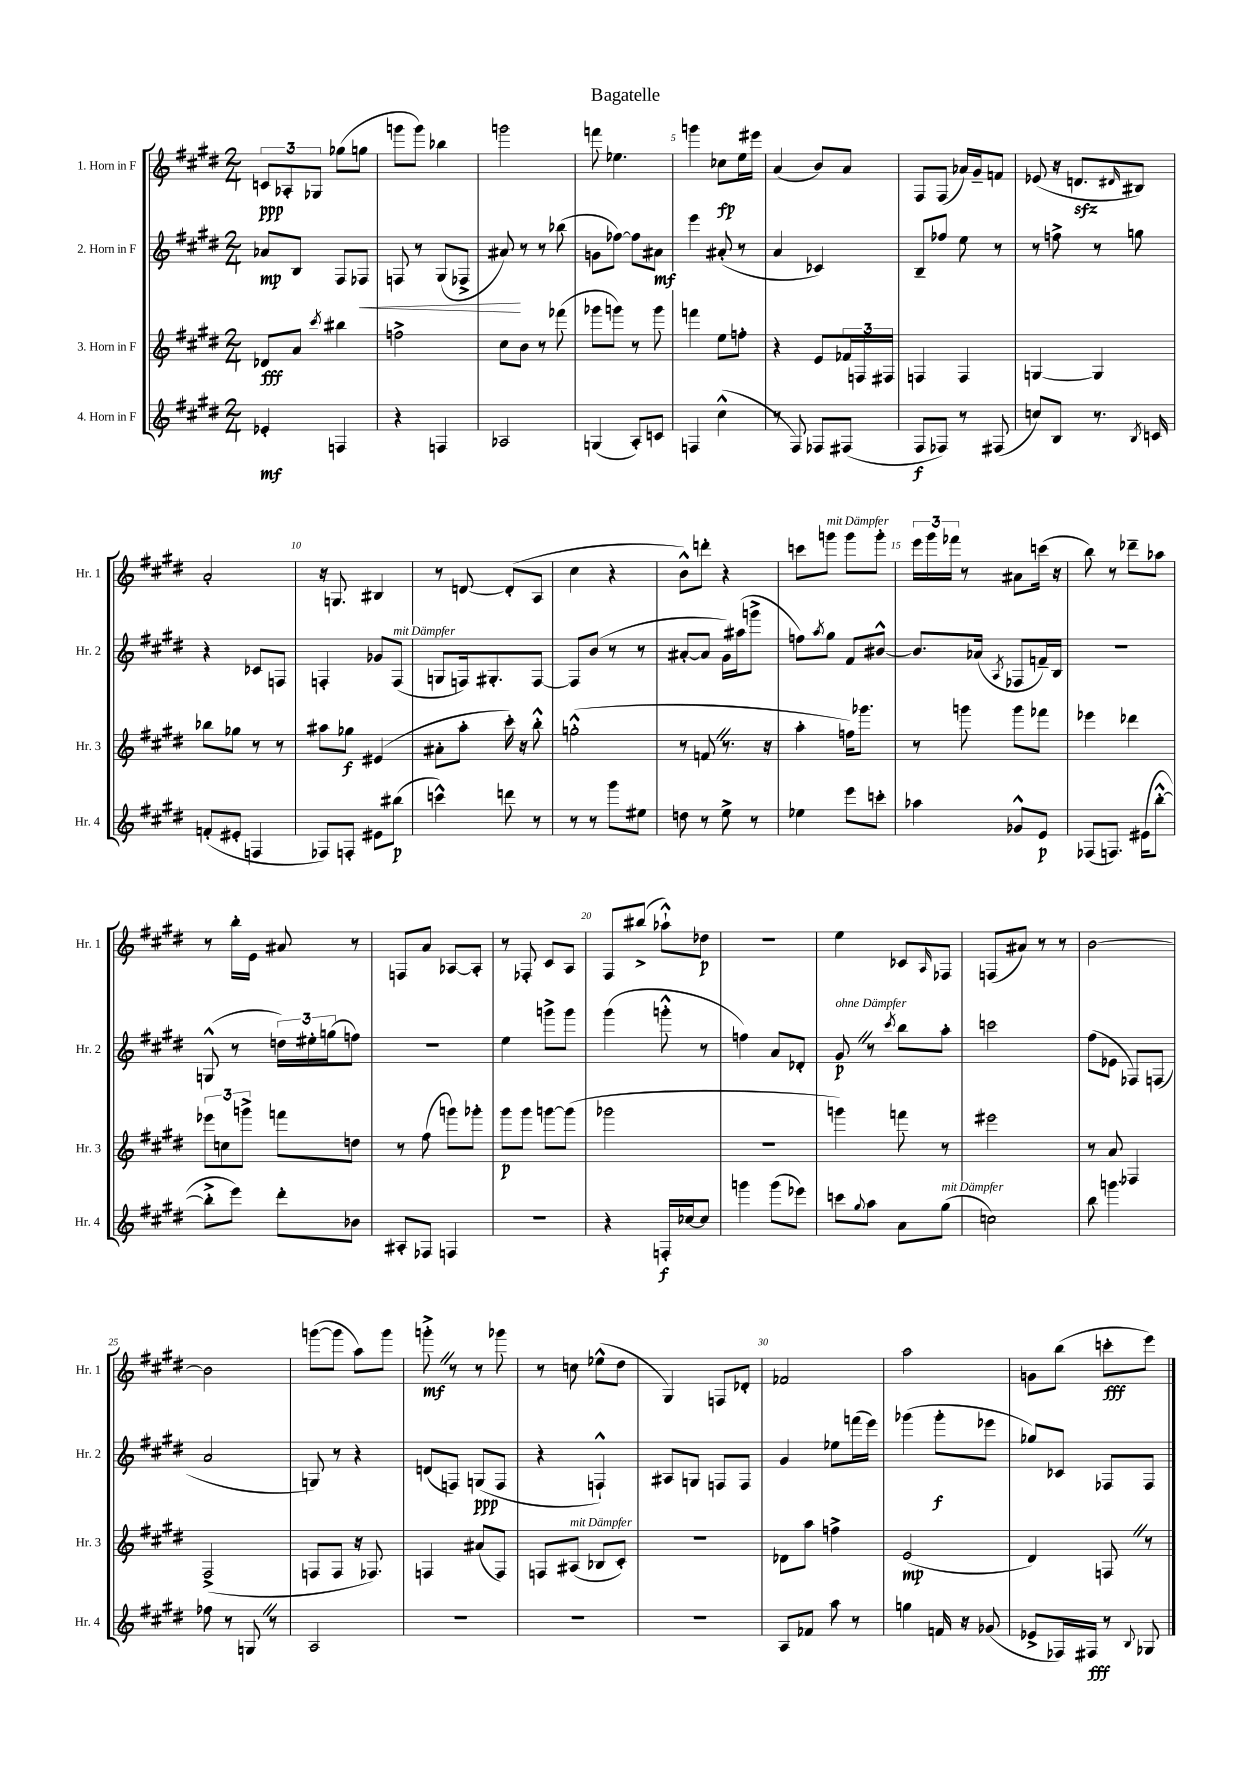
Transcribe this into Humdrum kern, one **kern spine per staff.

**kern	**dynam	**kern	**dynam	**kern	**dynam	**kern	**dynam
*part4	*part4	*part3	*part3	*part2	*part2	*part1	*part1
*staff4	*staff4	*staff3	*staff3	*staff2	*staff2	*staff1	*staff1
*I"4. Horn in F	*	*I"3. Horn in F	*	*I"2. Horn in F	*	*I"1. Horn in F	*
*I'Hr. 4	*	*I'Hr. 3	*	*I'Hr. 2	*	*I'Hr. 1	*
*clefG2	*	*clefG2	*	*clefG2	*	*clefG2	*
*k[f#c#g#d#]	*	*k[f#c#g#d#]	*	*k[f#c#g#d#]	*	*k[f#c#g#d#]	*
*M2/4	*	*M2/4	*	*M2/4	*	*M2/4	*
=1	=1	=1	=1	=1	=1	=1	=1
4e-X'/	mf	8d-X/L	fff	8a-X/L	mp	12cn/L	ppp
.	.	.	.	.	.	12A-X'/	.
.	.	8a/J	.	8B/J	.	.	.
.	.	.	.	.	.	12G-X/J	.
.	.	8qccc#/	.	.	.	.	.
4Fn/	.	4bb#X\	.	8F#/L	.	(8gg-X\L	.
!	!	!	!	!	!LO:HP:b	!	!
.	.	.	.	8F-X/J	<	8ggn\J	.
=2	=2	=2	=2	=2	=2	=2	=2
4r	.	2ffn^\	.	8Fn/	.	8gggn\L	.
.	.	.	.	8r	.	8ggg\J)	.
4Fn/	.	.	.	(8G#/L	.	4bb-X\	.
.	.	.	.	8F-X^/J	.	.	.
=3	=3	=3	=3	=3	=3	=3	=3
2A-X/	.	8cc#\L	.	8a#X/)	.	2gggn\	.
.	.	8b\J	.	8r	[	.	.
.	.	8r	.	8r	.	.	.
.	.	(8fff-X\	.	(8bb-X\	.	.	.
=4	=4	=4	=4	=4	=4	=4	=4
(4Gn/	.	8ggg-X\L	.	8gn\L	.	8fffn\	.
.	.	8gggn\J)	.	[8ff-X\J)	.	4.ee-X\	.
8A'/L)	.	8r	.	8ff-\L]	.	.	.
8cn/J	.	8ggg\	.	8a#X\J	mf	.	.
=5	=5	=5	=5	=5	=5	=5	=5
4Fn/	.	4fffn\	.	4eee\	.	4gggn\	.
(4cc#^^\	.	8ee\L	.	(8a#X'/	.	8cc-X\L	fp
.	.	8ffn'\J	.	8r	.	16ee\L	.
.	.	.	.	.	.	16eee#X\JJ	.
=6	=6	=6	=6	=6	=6	=6	=6
8r	.	4r	.	4a/	.	(4a/	.
8F#/)	.	.	.	.	.	.	.
8F-X/L	.	8e/L	.	4c-X/)	.	8b/L)	.
(8F#X/J	.	24f-X/L	.	.	.	8a/J	.
.	.	24Fn/	.	.	.	.	.
.	.	24F#X/JJ	.	.	.	.	.
=7	=7	=7	=7	=7	=7	=7	=7
8F#/L	f	4Fn/	.	8B~/L	.	8F#/L	.
8F-X/J)	.	.	.	8ff-X/J	.	(8F#/J	.
8r	.	4F/	.	8ee\	.	16a-X/LL)	.
.	.	.	.	.	.	16g#~/J	.
(8F#X/	.	.	.	8r	.	8fn/J	.
=8	=8	=8	=8	=8	=8	=8	=8
8ccn/L)	.	[4Gn/	.	8r	.	(8e-X/	.
8B/J	.	.	.	8ffn^\	.	16r	.
.	.	.	.	.	.	8.dnzz/L	.
8.r	.	4G/]	.	8r	.	.	.
.	.	.	.	.	.	16qqd#X/	.
.	.	.	.	8ggn\	.	8B#X/J)	.
8qB/	.	.	.	.	.	.	.
16cn/	.	.	.	.	.	.	.
!!LO:LB:g=z
=9	=9	=9	=9	=9	=9	=9	=9
(8fn'/L	.	8bb-X\L	.	4r	.	2a'/	.
8e#X'/J	.	8gg-X\J	.	.	.	.	.
4Fn/	.	8r	.	8c-X/L	.	.	.
.	.	8r	.	8Fn/J	.	.	.
=10	=10	=10	=10	=10	=10	=10	=10
8F-X/L)	.	8aa#X\L	.	4Fn'/	.	16r	.
.	.	.	.	.	.	8.Gn/	.
8Fn'/J	.	8gg-X\J	f	.	.	.	.
8e#X\L	.	(4e#X/	.	8g-X/L	.	4B#X/	.
!	!	!	!	!LO:TX:a:i:t=mit Dämpfer	!	!	!
(8bb#X\J	p	.	.	(8F/J	.	.	.
=11	=11	=11	=11	=11	=11	=11	=11
4cccn^^\)	.	8a#X'\L	.	8Gn/L	.	8r	.
.	.	8aa'\J	.	16Fn/k)	.	[8dn/	.
.	.	.	.	8.G#X'/	.	.	.
8dddn\	.	16ccc#'\)	.	.	.	(8d'/L]	.
.	.	16r	.	.	.	.	.
8r	.	8bb'^^\	.	[8F/J	.	8A/J	.
=12	=12	=12	=12	=12	=12	=12	=12
8r	.	(2ggn'^^\	.	8F/L]	.	4cc#\	.
8r	.	.	.	(8b/J	.	.	.
8ggg#\L	.	.	.	8r	.	4r	.
8ee#X\J	.	.	.	8r	.	.	.
=13	=13	=13	=13	=13	=13	=13	=13
8ddn\	.	8r	.	[8a#X'/L	.	8b^^\L)	.
8r	.	8fnZ/	.	8a#/J]	.	8dddn'\J	.
8ee^\	.	8.r	.	16g#\LL)	.	4r	.
.	.	.	.	(16aa#X\J	.	.	.
8r	.	.	.	8gggn^\J	.	.	.
.	.	16r	.	.	.	.	.
=14	=14	=14	=14	=14	=14	=14	=14
4ee-X\	.	4aa'\	.	8ffn\L)	.	8cccn\L	.
.	.	.	.	8qaa/	.	.	.
!	!	!	!	!	!	!LO:TX:a:i:t=mit Dämpfer	!
.	.	.	.	8gg#\J	.	8gggn\J	.
8eee\L	.	16ffn\KL)	.	8f#/L	.	8ggg\L	.
.	.	8.ggg-X\J	.	.	.	.	.
8cccn'\J	.	.	.	[8b#X^^/J	.	8ggg'\J	.
=15	=15	=15	=15	=15	=15	=15	=15
4aa-X\	.	8r	.	8.b#/L]	.	24eee\LL	.
.	.	.	.	.	.	24ggg#\	.
.	.	.	.	.	.	24fff-X\JJ	.
.	.	8gggn\	.	.	.	8r	.
.	.	.	.	(16a-X/Jk	.	.	.
.	.	.	.	8qA/	.	.	.
8g-X^^/L	.	8ggg\L	.	8F-X/L	.	8a#X\L	.
8e/J	p	8fff-X\J	.	16fn~/L)	.	(16cccn\Jk	.
.	.	.	.	16B/JJ	.	16r	.
=16	=16	=16	=16	=16	=16	=16	=16
(8F-X/L	.	4eee-X\	.	2r	.	8bb\)	.
8.Fn/J)	.	.	.	.	.	8r	.
.	.	4ddd-X\	.	.	.	8ddd-X~\L	.
(16e#X\KL	.	.	.	.	.	.	.
[8bb'^^\J	.	.	.	.	.	8aa-X\J	.
!!LO:LB:g=z
=17	=17	=17	=17	=17	=17	=17	=17
8bb'^\L]	.	12eee-X\L	.	(8Gn^^/	.	8r	.
.	.	12ccn\	.	.	.	.	.
8eee\J)	.	.	.	8r	.	16bb'\LL	.
.	.	12gggn^\J	.	.	.	.	.
.	.	.	.	.	.	16e\JJ	.
8ddd#'\L	.	8fffn\L	.	24ddn\LL)	.	8a#X/	.
.	.	.	.	24ee#X'\	.	.	.
.	.	.	.	(24ggn\J	.	.	.
8b-X\J	.	8ddn\J	.	8ffn\J)	.	8r	.
=18	=18	=18	=18	=18	=18	=18	=18
8A#X'/L	.	8r	.	2r	.	8Fn/L	.
8F-X/J	.	(8ff#\	.	.	.	8a/J	.
4Fn/	.	8gggn\L)	.	.	.	[8A-X/L	.
.	.	8ggg-X'\J	.	.	.	8A-'/J]	.
=19	=19	=19	=19	=19	=19	=19	=19
2r	.	8ggg#\L	p	4ee\	.	8r	.
.	.	8ggg#\J	.	.	.	8F-X'/	.
.	.	[8gggn\L	.	8gggn^\L	.	8c#/L	.
.	.	(8ggg\J]	.	8ggg\J	.	8A/J	.
=20	=20	=20	=20	=20	=20	=20	=20
4r	.	2ggg-X\	.	(4ggg#\	.	8F#/L	.
.	.	.	.	.	.	(8bb#X^/J	.
16Fn'/LL	f	.	.	8gggn'^^\	.	8aa-X`^^\L)	.
[16cc-X/J	.	.	.	.	.	.	.
8cc-/J]	.	.	.	8r	.	8dd-X\J	p
=21	=21	=21	=21	=21	=21	=21	=21
4gggn\	.	2r	.	4ffn\)	.	2r	.
(8ggg\L	.	.	.	8a/L	.	.	.
8eee-X\J)	.	.	.	8d-X'/J	.	.	.
=22	=22	=22	=22	=22	=22	=22	=22
!	!	!	!	!LO:TX:a:i:t=ohne Dämpfer	!	!	!
8cccn\L	.	4gggn\)	.	8g#Z/	p	4ee\	.
8qqgg#/	.	.	.	.	.	.	.
8aa\J	.	.	.	8r	.	.	.
.	.	.	.	8qccc#/	.	.	.
8a\L	.	8fffn\	.	8bb\L	.	8c-X/L	.
.	.	.	.	.	.	16qqA/	.
!LO:TX:a:i:t=mit Dämpfer	!	!	!	!	!	!	!
(8gg#\J	.	8r	.	8aa'\J	.	8F-X/J	.
=23	=23	=23	=23	=23	=23	=23	=23
2ccn\)	.	2eee#X\	.	2cccn\	.	(8Fn/L	.
.	.	.	.	.	.	8a#X/J)	.
.	.	.	.	.	.	8r	.
.	.	.	.	.	.	8r	.
=24	=24	=24	=24	=24	=24	=24	=24
8bb\	.	8r	.	(8ff#\L	.	[2b\	.
4.gggn\	.	8a/	.	8e-X\J	.	.	.
.	.	4F-X/	.	8F-X/L)	.	.	.
.	.	.	.	(8Fn/J	.	.	.
!!LO:LB:g=z
=25	=25	=25	=25	=25	=25	=25	=25
8ff-X\	.	(2F#^/	.	2a/	.	2b\]	.
8r	.	.	.	.	.	.	.
8GnZ/	.	.	.	.	.	.	.
8r	.	.	.	.	.	.	.
=26	=26	=26	=26	=26	=26	=26	=26
2A/	.	8Fn/L	.	8Gn/)	.	([8gggn\L	.
.	.	8F/J	.	8r	.	8ggg\J]	.
.	.	16r	.	4r	.	8aa\L)	.
.	.	8.F-X/)	.	.	.	.	.
.	.	.	.	.	.	8ggg\J	.
=27	=27	=27	=27	=27	=27	=27	=27
2r	.	4Fn/	.	(8dn/L	.	8gggn'^Z\	mf
.	.	.	.	8Fn/J)	.	8r	.
.	.	(8a#X/L	.	(8Gn/L	ppp	8r	.
.	.	8F/J)	.	8F/J	.	8ggg-X\	.
=28	=28	=28	=28	=28	=28	=28	=28
2r	.	8Fn/L	.	4r	.	8r	.
!	!	!LO:TX:a:i:t=mit Dämpfer	!	!	!	!	!
.	.	(8A#X/J	.	.	.	8ccn\	.
.	.	8B-X/L	.	4Fn`^^/)	.	(8ee-X^^\L	.
.	.	8c#'/J)	.	.	.	8dd#\J	.
=29	=29	=29	=29	=29	=29	=29	=29
2r	.	2r	.	8A#X/L	.	4G#/)	.
.	.	.	.	8Gn/J	.	.	.
.	.	.	.	8Fn/L	.	8Fn/L	.
.	.	.	.	8F/J	.	8d-X'/J	.
=30	=30	=30	=30	=30	=30	=30	=30
8A/L	.	8d-X\L	.	4g#/	.	2f-X/	.
8f-X/J	.	8aa\J	.	.	.	.	.
8aa\	.	4ffn^\	.	8ee-X\L	.	.	.
8r	.	.	.	(16fffn\L	.	.	.
.	.	.	.	16eee\JJ)	.	.	.
=31	=31	=31	=31	=31	=31	=31	=31
4ggn\	.	(2e/	mp	(4ggg-X\	.	2aa\	.
16fn/	.	.	.	8ggg-'\L	f	.	.
16r	.	.	.	.	.	.	.
(8g-X/	.	.	.	8eee-X\J	.	.	.
=32	=32	=32	=32	=32	=32	=32	=32
8e-X^/L	.	4d#/)	.	8gg-X/L)	.	8gn\L	.
16F-X/L)	.	.	.	8c-X/J	.	(8bb\J	.
16F#X/JJ	fff	.	.	.	.	.	.
8r	.	8FnZ/	.	8F-X/L	.	8cccn'\L	fff
8qqB/	.	.	.	.	.	.	.
8G-X/	.	8r	.	8F-/J	.	8eee\J)	.
==	==	==	==	==	==	==	==
*-	*-	*-	*-	*-	*-	*-	*-
